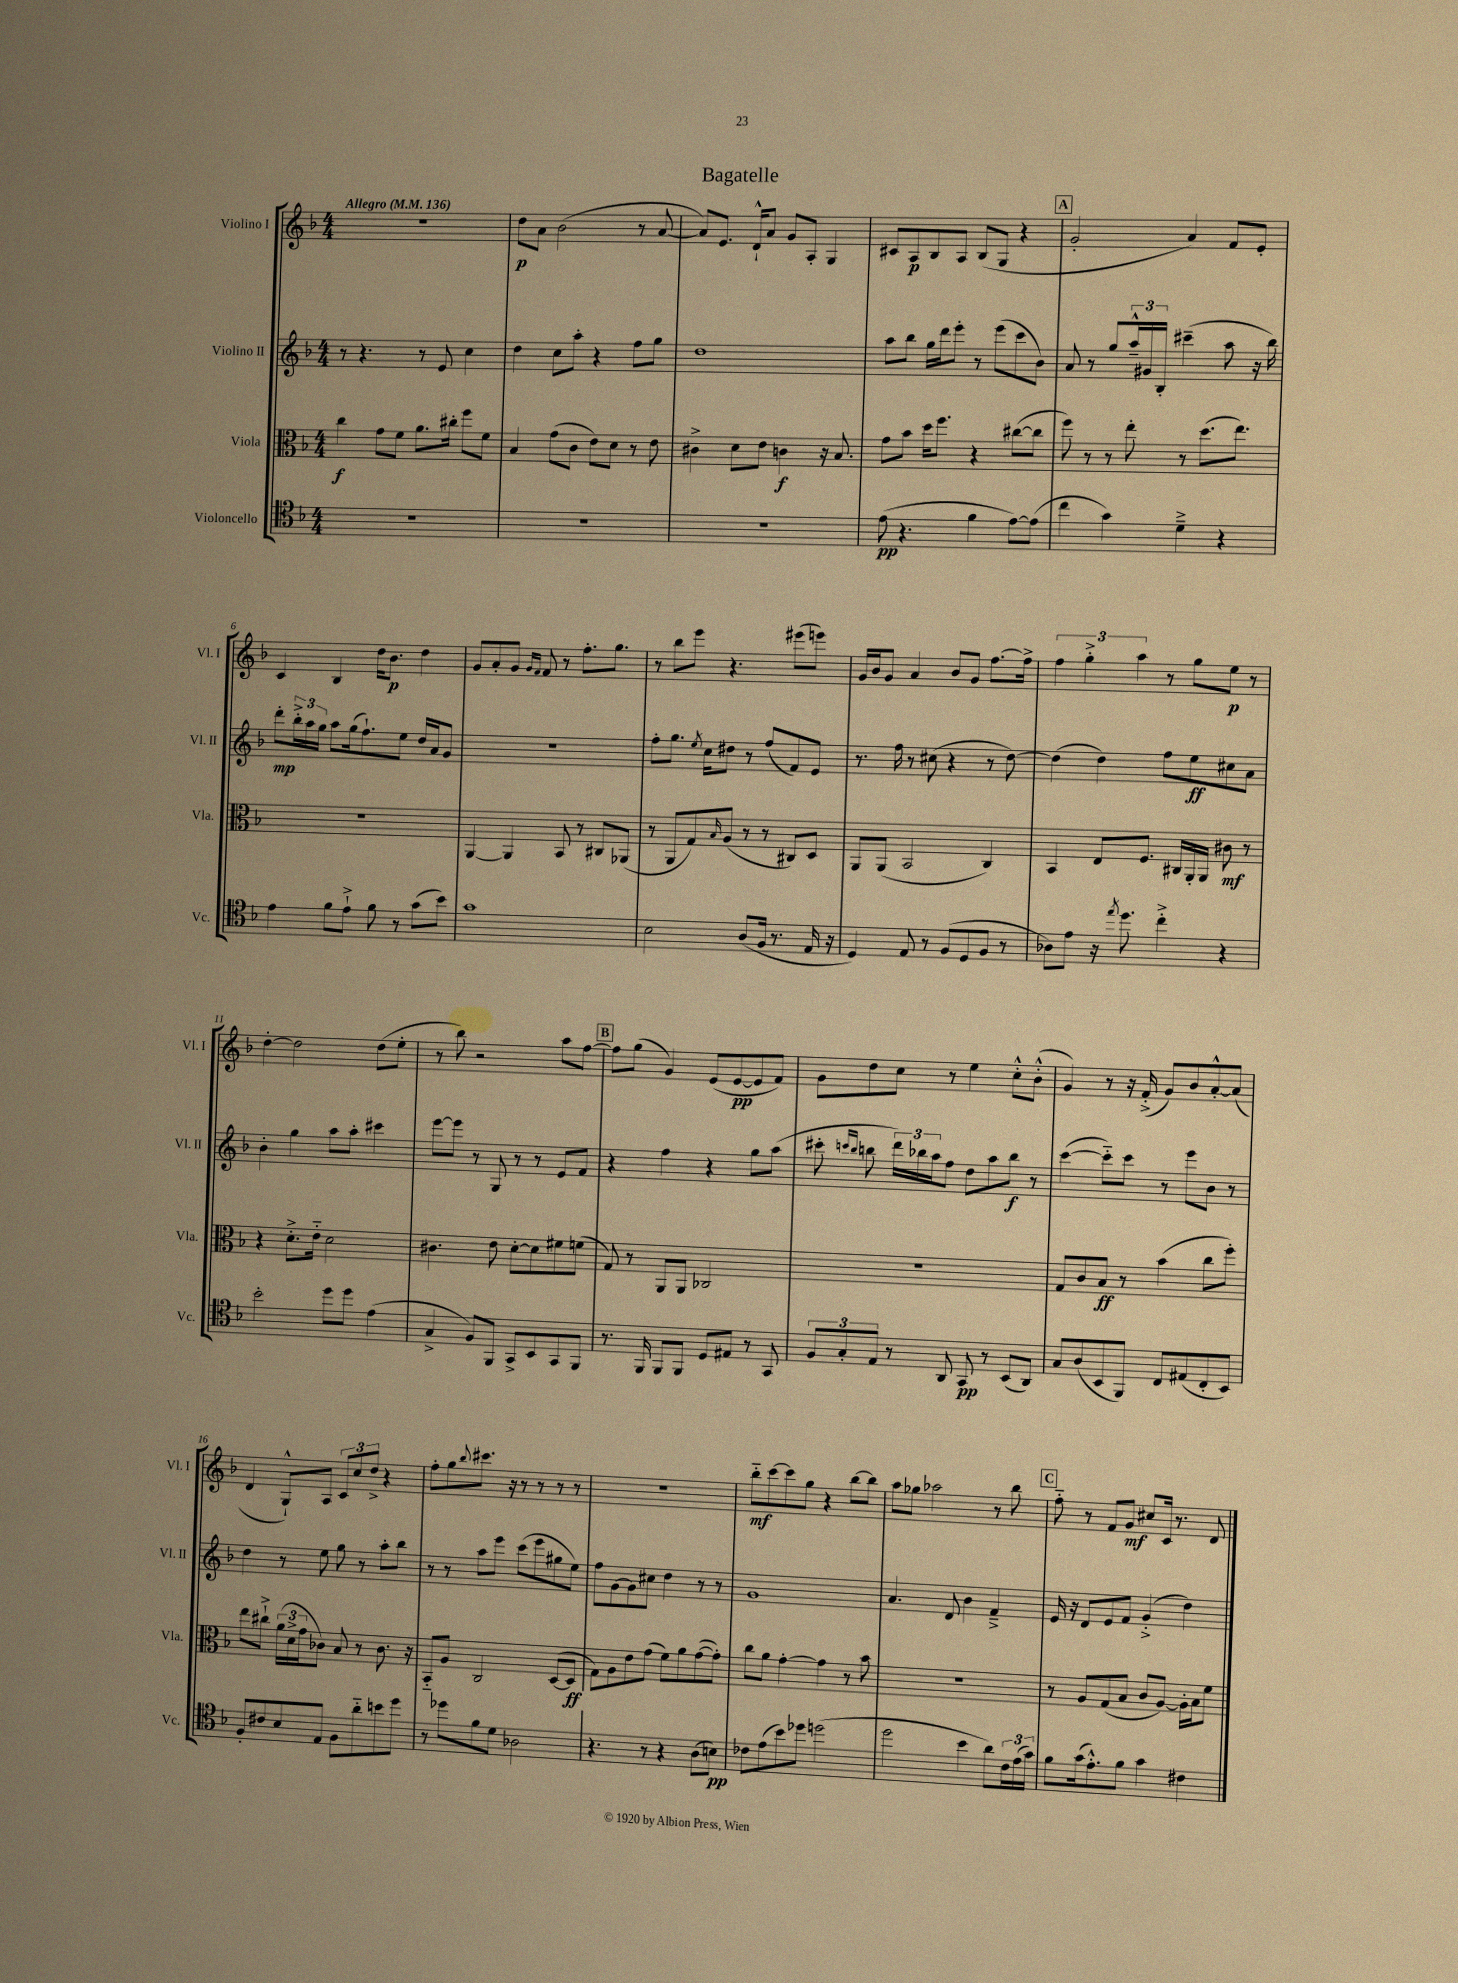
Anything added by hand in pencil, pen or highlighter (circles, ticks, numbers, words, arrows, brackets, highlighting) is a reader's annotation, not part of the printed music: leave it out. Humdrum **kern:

**kern	**kern	**kern	**kern
*staff4	*staff3	*staff2	*staff1
*clefC4	*clefC3	*clefG2	*clefG2
*k[b-]	*k[b-]	*k[b-]	*k[b-]
*M4/4	*M4/4	*M4/4	*M4/4
*MM136	*MM136	*MM136	*MM136
1r	4cc\	8r	1r
.	.	4.r	.
.	8g\L	.	.
.	8f\J	.	.
.	8.a\L	8r	.
.	.	8e/	.
.	16cc#'\Jk	.	.
.	8ff\L	4cc\	.
.	8f\J	.	.
=	=	=	=
1r	4B-/	4dd\	8dd\L
.	.	.	8a\J
.	(8g\L	8cc\L	(2b-\
.	8c\J	8aa'\J	.
.	8e\L)	4r	.
.	8d\J	.	.
.	8r	8ff\L	8r
.	8e\	8gg\J	[8a/
=	=	=	=
1r	4c#^\	1dd	8a/]L)
.	.	.	8.e/J
.	8d\L	.	.
.	.	.	16d`^^/LK
.	8e\J	.	8a/J
.	4c\	.	8g/L
.	.	.	8A'/J
.	16r	.	4G/
.	8.B-/	.	.
=	=	=	=
(8e\	8g\L	8aa\L	8c#/L
4.r	8b-\J	8bb-\J	8A/
.	16dd\LK	16gg\LL	8B-/
.	8.ff\J	16ddd\J	.
.	.	8eee'\J	8A/J
4f\	4r	8r	(8B-/L
.	.	(8eee\L	8G/J
[8e\L)	([8cc#\L	8ccc\	4r
(8e\]J	8cc#\]J	8b-\J)	.
=	=	=	=
4cc\	8ff\)	8a/	2g'/
.	8r	8r	.
4g\)	8r	8gg/L	.
.	8ee'\	24aa~^^/L	.
.	.	24g#/	.
.	.	24B-'/JJ	.
4d~^\	8r	(4ccc#~\	4a/)
.	(8.dd\L	.	.
4r	.	8aa\	8f/L
.	8.ee\J)	.	.
.	.	16r	8e'/J
.	.	16bb-\)	.
=	=	=	=
4e\	1r	8ddd'\L	4c/
.	.	24bb-'^\L	.
.	.	24aa\	.
.	.	24gg\JJ	.
8f\L	.	8aa\L	4B-/
8e`^\J	.	(16gg\k	.
.	.	8.ff`\)	.
8f\	.	.	16dd\LK
.	.	.	8.b-\J
8r	.	8ee\J	.
(8g\L	.	16dd/LL	4dd\
.	.	16a/J	.
8b-\J)	.	8g/J	.
=	=	=	=
1g	[4AA/	1r	8g/L
.	.	.	8a'/
.	4AA/]	.	8g/J
.	.	.	16qqg/LL
.	.	.	16qqf/JJ
.	.	.	8f/
.	8BB-/	.	8r
.	8r	.	8.ff'\L
.	8C#/L	.	.
.	.	.	8.gg\J
.	(8AA-/J	.	.
=	=	=	=
2B-\	8r	8ff'\L	8r
.	8AA/L	8.gg\J	8bb-\L
.	8G/)	.	8eee\J
.	.	8qee/	.
.	.	16cc\LK	.
.	16qqB-/	.	.
.	(8A/J	8dd#\J	4.r
(8A/L	8r	8r	.
16F/Jk	8r	(8ff/L	.
8.r	.	.	.
.	8C#/L)	8f/)	(8eee#\L
16E/	8D/J	8e/J	8eee\J)
16r	.	.	.
=	=	=	=
4D/)	8AA/L	8.r	16g/LL
.	.	.	16b-/J
.	(8AA/J	.	8g/J
.	.	16ff\	.
8E/	2BB-/	8r	4a/
8r	.	(8cc#\	.
(8F/L	.	4r	8b-/L
8D/	.	.	8g/J
8F/J	4C/)	8r	[8.ff\L
8r	.	[8dd\)	.
.	.	.	16ff^\]Jk
=	=	=	=
8A-\L)	4BB-/	(4dd\]	6ff\
8e\J	.	.	.
.	.	.	6gg'^\
16r	8E/L	4dd\)	.
8qee/	.	.	.
8.dd\	.	.	.
.	.	.	6aa\
.	8.F/J	.	.
4cc'^\	.	8ff\L	8r
.	16C#/LL	.	.
.	16AA'/	8ee\	8gg\L
.	16AA/JJ	.	.
4r	8c#\	8cc#\	8ee\J
.	8r	8a\J	8r
=	=	=	=
2b-'\	4r	4b-'\	[4dd'\
.	8.d'^\L	4gg\	2dd\]
.	16e'~\Jk	.	.
8dd\L	2d\	8aa\L	.
8dd\J	.	8aa'\J	.
(4e\	.	4ccc#\	(8dd\L
.	.	.	8ee'\J
=	=	=	=
4G^/	4.c#\	[8eee\L	8r
.	.	8eee\]J	8bb-\)
8F/L)	.	8r	2r
8FF/J	8e\	8G/	.
8GG^/L	[8d'\L	8r	.
8BB-/	8d\]	8r	.
8GG/	8f#\	8e/L	8aa\L
8FF/J	(8f\J	8f/J	[8ff\J
=	=	=	=
8.r	8G/)	4r	8ff\]L
.	8r	.	(8gg\J
16FF/	.	.	.
8FF/L	8AA/L	4ff\	4g/)
8FF/J	8AA/J	.	.
8D/L	2C-/	4r	(8e/L
8E#/J	.	.	[8e/
8r	.	8gg\L	8e/]
8GG/	.	(8aa\J	8f/J)
=	=	=	=
12F/L	1r	8ccc#'\	8g\L
12G'/	.	.	.
.	.	16qqccc/LL	.
.	.	16qqbb-/JJ	.
.	.	8bb\	8dd\
12E/J	.	.	.
8r	.	24ddd\LL)	8cc\J
.	.	24bb-\	.
.	.	24aa\J	.
8AA/	.	8ff\J	8r
8GG/	.	8dd\L	4ee\
8r	.	8aa\	.
(8BB-/L	.	8bb-\J	8cc'^^\L
8AA/J)	.	8r	(8b-'^^\J
=	=	=	=
8G/L	8G/L	([4ccc\	4g/)
(8A/	8c/	.	.
8BB-/	8B-/J	8ccc'~\]L)	8r
8FF/J)	8r	8ccc\J	16r
.	.	.	(16f'^/
8C/L	(4b-\	8r	8g/L)
(8E#/	.	8eee\L	8b-/
8C'/	8cc\L	8b-\J	[8a'^^/
8BB-/J)	8ff'\J)	8r	(8a/]J
=	=	=	=
8F'/L	8ee\L	4dd\	4d/
8c#/	8cc#`^\J	.	.
8B-/	(24a\LL	8r	8G`^^/L)
.	24d^\	.	.
.	24g\J	.	.
8E/J	8c-\J)	8ee\	8A/J
8F\L	8B-/	8gg\	12c/L
.	.	.	12cc/
8a'~\	8r	8r	.
.	.	.	12dd^/J
8b\	8.c-\	8aa'\L	4r
8dd\J	.	8bb-\J	.
.	16r	.	.
=	=	=	=
8r	8BB-'~/L	8r	8ff'\L
8dd-\L	8A/J	8r	8gg\
.	.	.	8qqbb-/
8f\	2C/	8aa\L	8.ccc#\J
8d\J	.	8eee\J	.
.	.	.	16r
2A-\	.	(8ccc\L	8r
.	.	8eee\	8r
.	([8D/L	8gg#\	8r
.	8D/]J	8ee\J)	8r
=	=	=	=
4.r	8G\L)	8ff\L	1r
.	8A\	[8g\	.
.	8e\	8g\]	.
8r	(8g\J	8cc#\J	.
4r	8f\L)	4dd\	.
.	8a\	.	.
(8A\L	([8g\	8r	.
8B\J)	8g'\]J)	8r	.
=	=	=	=
8c-\L	8cc\L	1g	8bb-'~\L
(8e\	8a\J	.	[8ccc\
8b-\)	[4g'\	.	8ccc\]
8dd-\J	.	.	8gg\J
(2dd\	4g\]	.	4r
.	8r	.	[8bb-\L
.	8b-\	.	8bb-\]J
=	=	=	=
2dd\	1r	4.a/	8aa\L
.	.	.	8gg-\J
.	.	.	2aa-\
.	.	8d/	.
4b-\	.	4b-\	.
8a\L)	.	4f~^/	8r
24c\L	.	.	8bb-\
(24e\	.	.	.
24g\JJ)	.	.	.
=	=	=	=
8f\L	8r	16e/	8ff'~\
.	.	16r	.
(16g\k	8A/L	8d/L	8r
8.e'^^\)	.	.	.
.	(8G/	8e/	8f/L
8f\J	8B-/J	8f/J	8g/J
4g\	8c/L	(4g'^/	8cc#/L
.	[8A/J)	.	16c/Jk
.	.	.	8.r
4c#\	16A'\]LL	4dd\)	.
.	16B-\J	.	.
.	8f\J	.	8d/
==	==	==	==
*-	*-	*-	*-
